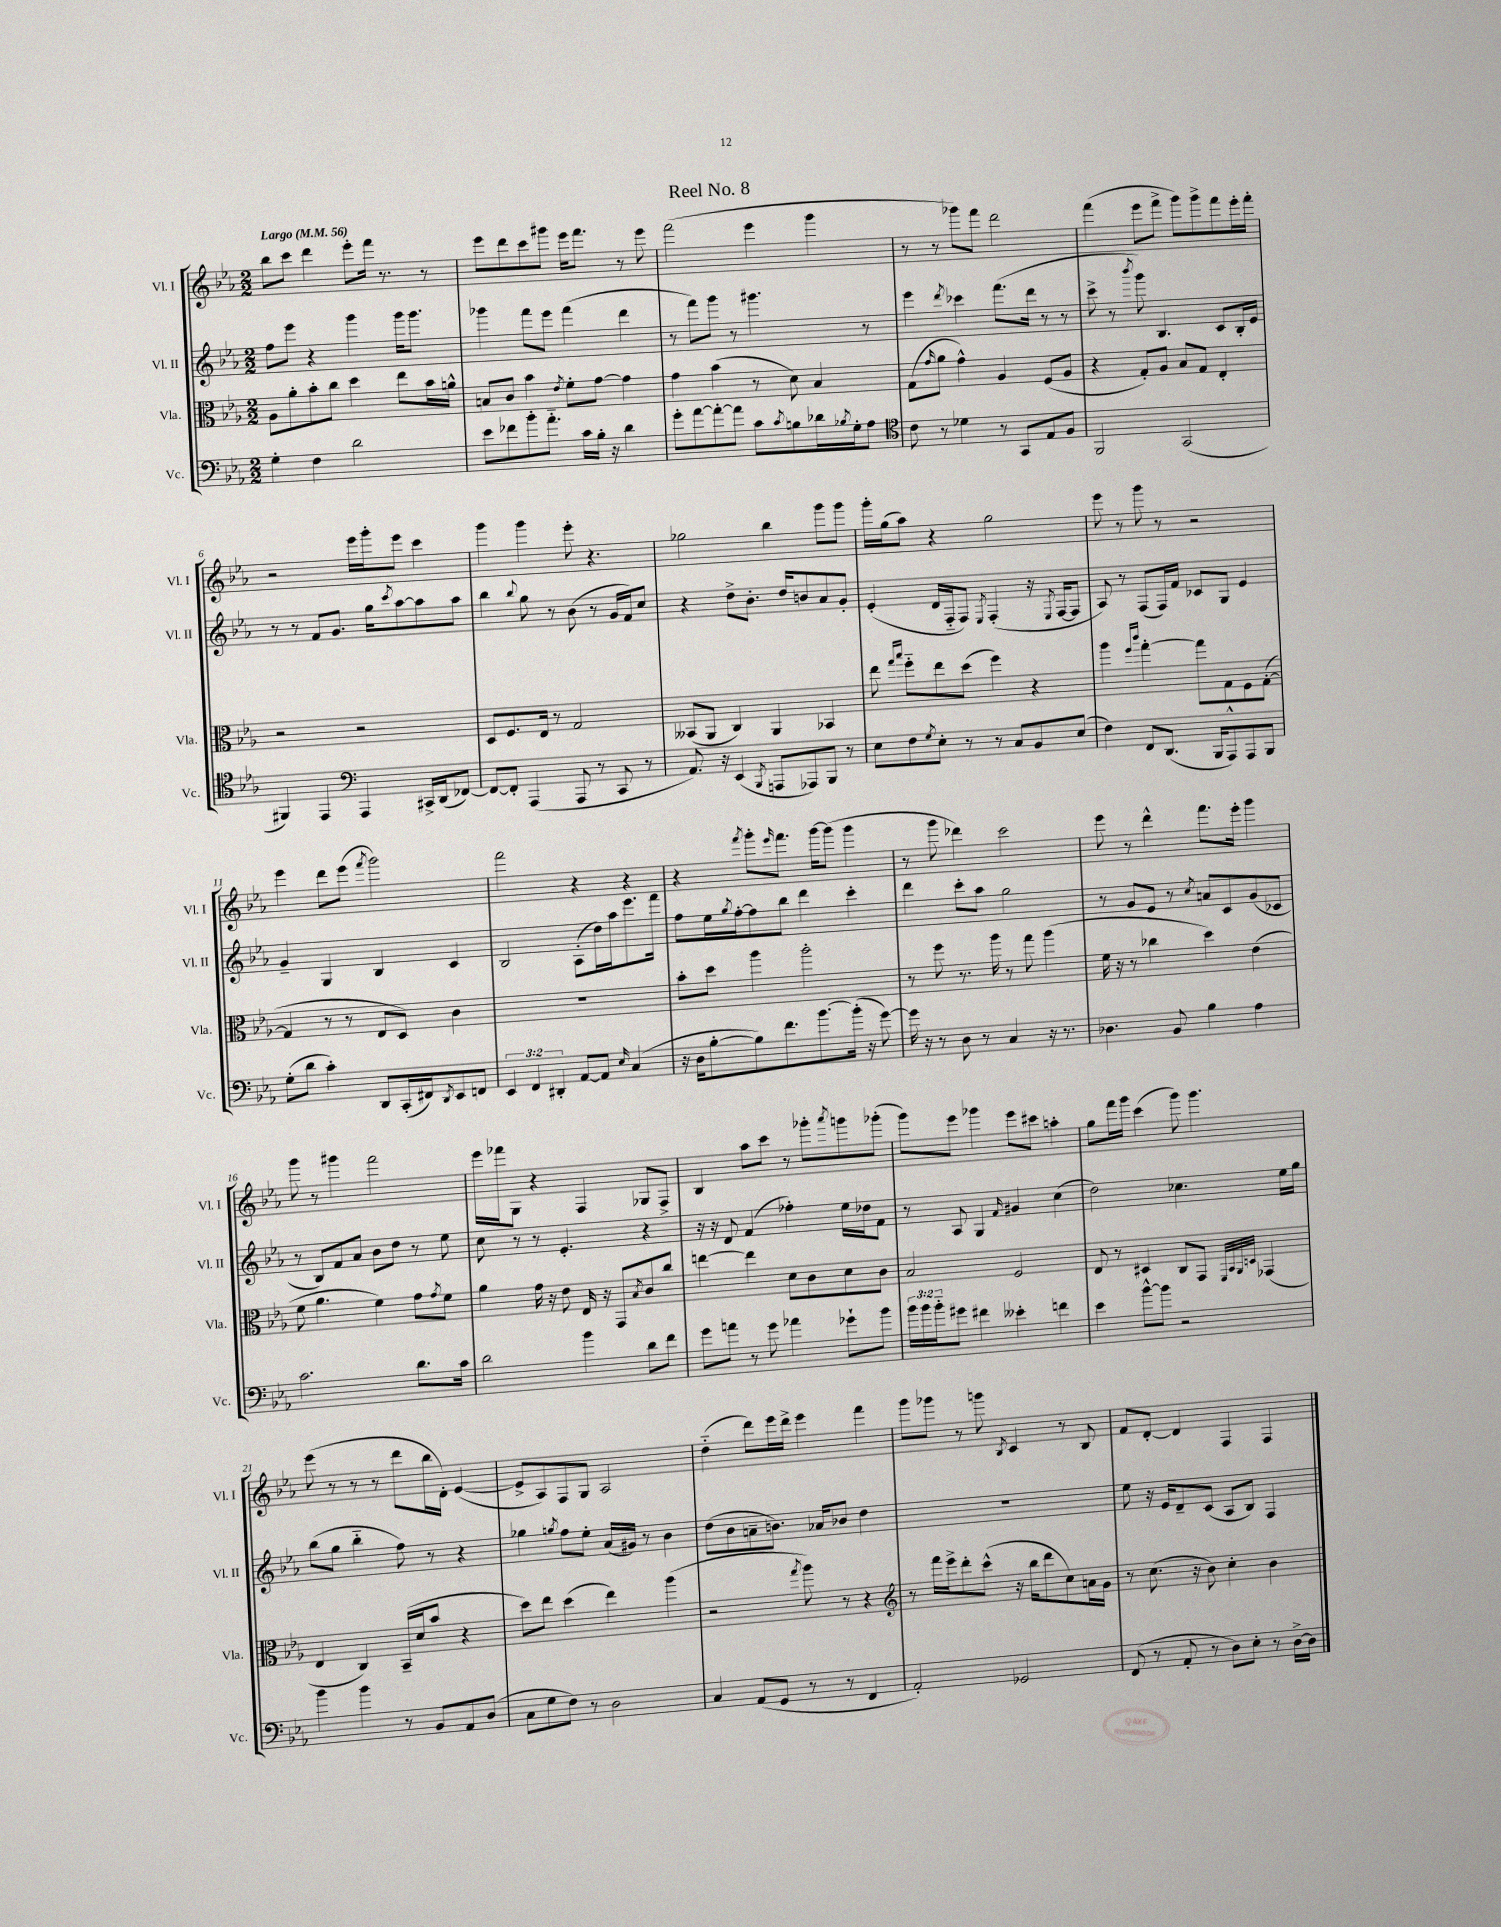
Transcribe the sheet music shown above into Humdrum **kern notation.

**kern	**kern	**kern	**kern
*staff4	*staff3	*staff2	*staff1
*clefF4	*clefC3	*clefG2	*clefG2
*k[b-e-a-]	*k[b-e-a-]	*k[b-e-a-]	*k[b-e-a-]
*M2/2	*M2/2	*M2/2	*M2/2
*MM56	*MM56	*MM56	*MM56
4G'	8A-	8ff	8bb-
.	8a-'	8eee-	8ccc
4F	8b-'	4r	4ddd
.	8cc	.	.
2d	4dd	4ggg	8eee-'
.	.	.	16fff
.	.	.	8.r
.	8ee-	16ggg	.
.	.	8.ggg	.
.	16b-	.	8r
.	16a^^	.	.
=	=	=	=
8e-	8B	4ggg-	8eee-
8f-	8c	.	8ddd
8b-'	4b-	8fff	8ccc
8.a-'~	.	8eee-	8ggg#
.	8qe-	.	.
.	8f'	(4fff	16eee-
16c	.	.	8.fff
16B-'	[8g	.	.
16r	.	.	.
4d	4g]	4ddd	8r
.	.	.	8eee-
=	=	=	=
8g'	4g	8r	(2fff
[8a-	.	8fff)	.
8a-'_	(4b-	8ggg	.
8a-]	.	8r	.
8c	8r	4.ggg#	4eee-
8qc	.	.	.
8B	8d)	.	.
16d-	4B-	.	4ggg
8qB-	.	.	.
16G'	.	.	.
8A-	.	8r	.
=	=	=	=
*clefC4	*	*	*
8c	(8G	4eee-	8r
.	16qqg	.	.
8r	8a-	.	8r
.	.	8qddd	.
4d-	4g^^)	4ccc-	8ggg-)
.	.	.	8fff
8r	4A-	(8.fff	2ddd
8GG	.	.	.
.	.	16ddd	.
8E-	(8F	8r	.
8F	8A-	8r	.
=	=	=	=
2FF	4r	8ccc^	(4fff
.	.	8r	.
.	.	8qbbb-	.
.	8G')	8ggg)	8eee-
.	8A-	4.B-	8fff^
(2GG	8B-	.	8ggg)
.	8G	.	8ggg^
.	4E-'	8c	8fff
.	.	16B-'	16eee-'
.	.	16e-	16fff'
=	=	=	=
4FF#)	2r	8r	2r
.	.	8r	.
4EE-	.	8f	.
.	.	8.g	.
*clefF4	*	*	*
4AAA-	2r	.	16eee-
.	.	16gg	16ggg'
.	.	8qccc	.
.	.	[8aa-	8eee-
16CC#^	.	8aa-]	4ccc
(16DD	.	.	.
[8FF-)	.	8aa-	.
=	=	=	=
8FF-_	8D	4bb-	4ggg
8FF-']	8.F	.	.
.	.	8qqbb-	.
(4AAA-	.	8gg	4ggg
.	16E-	.	.
.	8r	8r	.
8AAA-	2G	(8b-	8eee-'
8r	.	8r	4.r
8CC	.	16g	.
.	.	16f)	.
8r	.	8cc	.
=	=	=	=
8.AA-)	(8BB--	4r	2gg-
.	8AA-	.	.
16r	.	.	.
(4EE-	4C)	8dd^	.
.	.	8.b-'	.
8qBBB-	.	.	.
8AAA	4AA-	.	4bb-
.	.	16dd	.
8AAA-)	.	8b	.
8BBB-	4BB-	8a-	8ggg
8r	.	8g'	8ggg
=	=	=	=
8E-	8ee-	(4e-'	16ggg'
.	.	.	(16gg
.	16qqgg	.	.
.	16qqbb-	.	.
8F	8ff'~	.	8aa-)
8qG	.	.	.
8E-'	8ee-	16d	4r
.	.	16F'~	.
8r	(8dd	8F)	.
.	.	8qE-	.
8r	4ff)	(4F'	2gg
8C	.	.	.
8BB-	4r	16r	.
.	.	8qE-	.
.	.	[16F	.
(8E-	.	8F]	.
=	=	=	=
4F)	4aa-	8A-)	8eee-
.	.	8r	8r
.	16qqff	.	.
.	16qqccc	.	.
8FF	[4gg'	(8F	8ggg
(8.DD	.	16F)	8r
.	.	16f	.
.	8gg]	8c-	2r
16BBB-	.	.	.
8AAA-^^)	8G	8G	.
8AAA-	8F	4e-	.
8BBB-	([8G'	.	.
=	=	=	=
(8G'	4G]	4g~	4eee-
8d	.	.	.
4c')	8r	4G	8ddd
.	8r	.	(8eee-
.	.	.	8qfff
8DD	8E-	4B-	2ggg)
(16CC'	8D)	.	.
16FF#)	.	.	.
8qDD	.	.	.
8EE-	4c	4c	.
8FF	.	.	.
=	=	=	=
6EE-	1r	2B-	2fff
6FF	.	.	.
6DD#'	.	.	.
[8AA-	.	(8A-'	4r
8AA-]	.	16dd)	.
.	.	16aa-	.
16qqE-	.	.	.
(4C	.	8.eee-	4r
.	.	16fff	.
=	=	=	=
16r	8b-'	8ff	4r
16D	.	.	.
[8B-'	8dd	16ee-	.
.	.	8qgg	.
.	.	[16ff'	.
.	.	.	8qfff
8B-])	4aa-	8ff]	8ggg'
.	.	.	16qqeee-
8.f	.	8bb-	8.fff
.	2aa-'	4ddd	.
[8.b-	.	.	[16ggg
.	.	.	(8ggg]
(16b-']	.	4ccc'	4ggg
16r	.	.	.
[8g)	.	.	.
=	=	=	=
16g]	8r	4ddd	8r
16r	.	.	.
8r	8ff	.	8ggg
8D	8.r	8ccc'	4ddd-)
8r	.	8aa-	.
.	16aa-	.	.
4C	8r	2gg	2ccc
.	8gg	.	.
16r	(4aa-	.	.
8.r	.	.	.
=	=	=	=
4.D-	16f	8r	8eee-
.	16r	.	.
.	8r	8g	8r
.	4cc-	8e-	4ddd^^
8BB-	.	8r	.
.	.	8qcc	.
4B-	4dd)	8a	8.fff
.	.	8c	.
.	.	.	16eee-'
4A-	(4e-	(8g	4ggg
.	.	8c-	.
=	=	=	=
2.c	8f	8r	8ggg
.	4.a-	8B-)	8r
.	.	8f	4ggg#
.	.	8a-	.
.	4f)	8b-	2fff
.	.	8dd	.
8.d	8g	8r	.
.	8qg	.	.
.	8f	8ee-	.
16c	.	.	.
=	=	=	=
2d	4a-	8cc	16eee-
.	.	.	16fff-
.	.	8r	8G
.	16g	8r	4r
.	16r	.	.
.	8e-	4.e-'	.
4b-	16E-	.	4F
.	16r	.	.
.	8GG	.	.
.	8qB-	.	.
8d	8c	4r	8G-
8f	8cc	.	8F^
=	=	=	=
8g	[4ee	16r	4B-
.	.	16r	.
8a	.	8d	.
8r	4ee]	(4f	8aa-
8g	.	.	8ccc
4a-	8d	4ff-')	8r
.	8c	.	8ggg-'
.	.	.	8qaaa-
8g-`	8d	16ee-	8ggg
.	.	16dd-	.
8b-	8c	8f	(8ggg-'
=	=	=	=
24b-	2B-	8r	8ggg)
24b-	.	.	.
24b-'~	.	.	.
8g#	.	8A-	8eee-
4f#	.	4G	4ggg-
.	.	16qqf	.
4e--'	2F	4g#	8eee-
.	.	.	8ccc#
4f	.	(4cc	4aa'
=	=	=	=
4e-	8E-	2dd)	8gg
.	8r	.	16fff
.	.	.	16ggg
[8b-^^	4D#	.	(4ccc
8b-]	.	.	.
2r	8C	4.cc-	8ggg)
.	8GG	.	4.ggg
.	32qqFF	.	.
.	32qqBB-	.	.
.	32qqAA-	.	.
.	32qqD	.	.
.	(4GG-	.	.
.	.	16ee-	.
.	.	16gg	.
=	=	=	=
4b-	4E-	(8bb-	(8eee-
.	.	8gg	8r
4b-	4C)	4bb-'~	8r
.	.	.	8r
8r	(16BB-~	8ff)	8ddd
.	16d	.	.
8BB-	8b-	8r	16bb-
.	.	.	16d')
8AA-	4r	4r	([4e-
(8D	.	.	.
=	=	=	=
8C	8dd)	4gg-	8e-^]
8G	8ee-	.	8A-)
.	.	8qgg	.
8F)	(4dd	8ff	8F
8r	.	8ee-'	8G
2D	4ee-)	(16a-	2A-
.	.	16g#)	.
.	.	8r	.
.	(4aa-	4b-	.
=	=	=	=
4C	2r	(8dd	(4dd'~
.	.	8b-	.
(8AA-	.	8a~	8ddd)
8GG	.	8.b)	16eee-
.	.	.	16ddd^
.	8qgg	.	.
8r	8aa-)	.	4eee-
.	.	16a-	.
8r	8r	8b-	.
4FF	4r	4dd	4fff
=	=	=	=
*	*clefG2	*	*
2AA-')	8r	1r	8ggg
.	16fff	.	8ggg-
.	16eee-^	.	.
.	8ddd'	.	8r
.	(8ccc^^	.	8ggg
.	.	.	8qB-
2GG-	16r	.	4c
.	16bb-	.	.
.	8ddd	.	.
.	8cc)	.	8r
.	16a	.	8B-
.	16g	.	.
=	=	=	=
(8FF	8r	8ee-	8f
8r	(8.cc	16r	[8d'
.	.	16e-	.
8AA-'	.	8d~	4d]
.	16r	.	.
8r	8b-)	(8c	.
8D)	4cc'	8A-	4F
8E-'	.	8B-)	.
8r	4b-	4F	4F
[16D^	.	.	.
16D]	.	.	.
==	==	==	==
*-	*-	*-	*-
